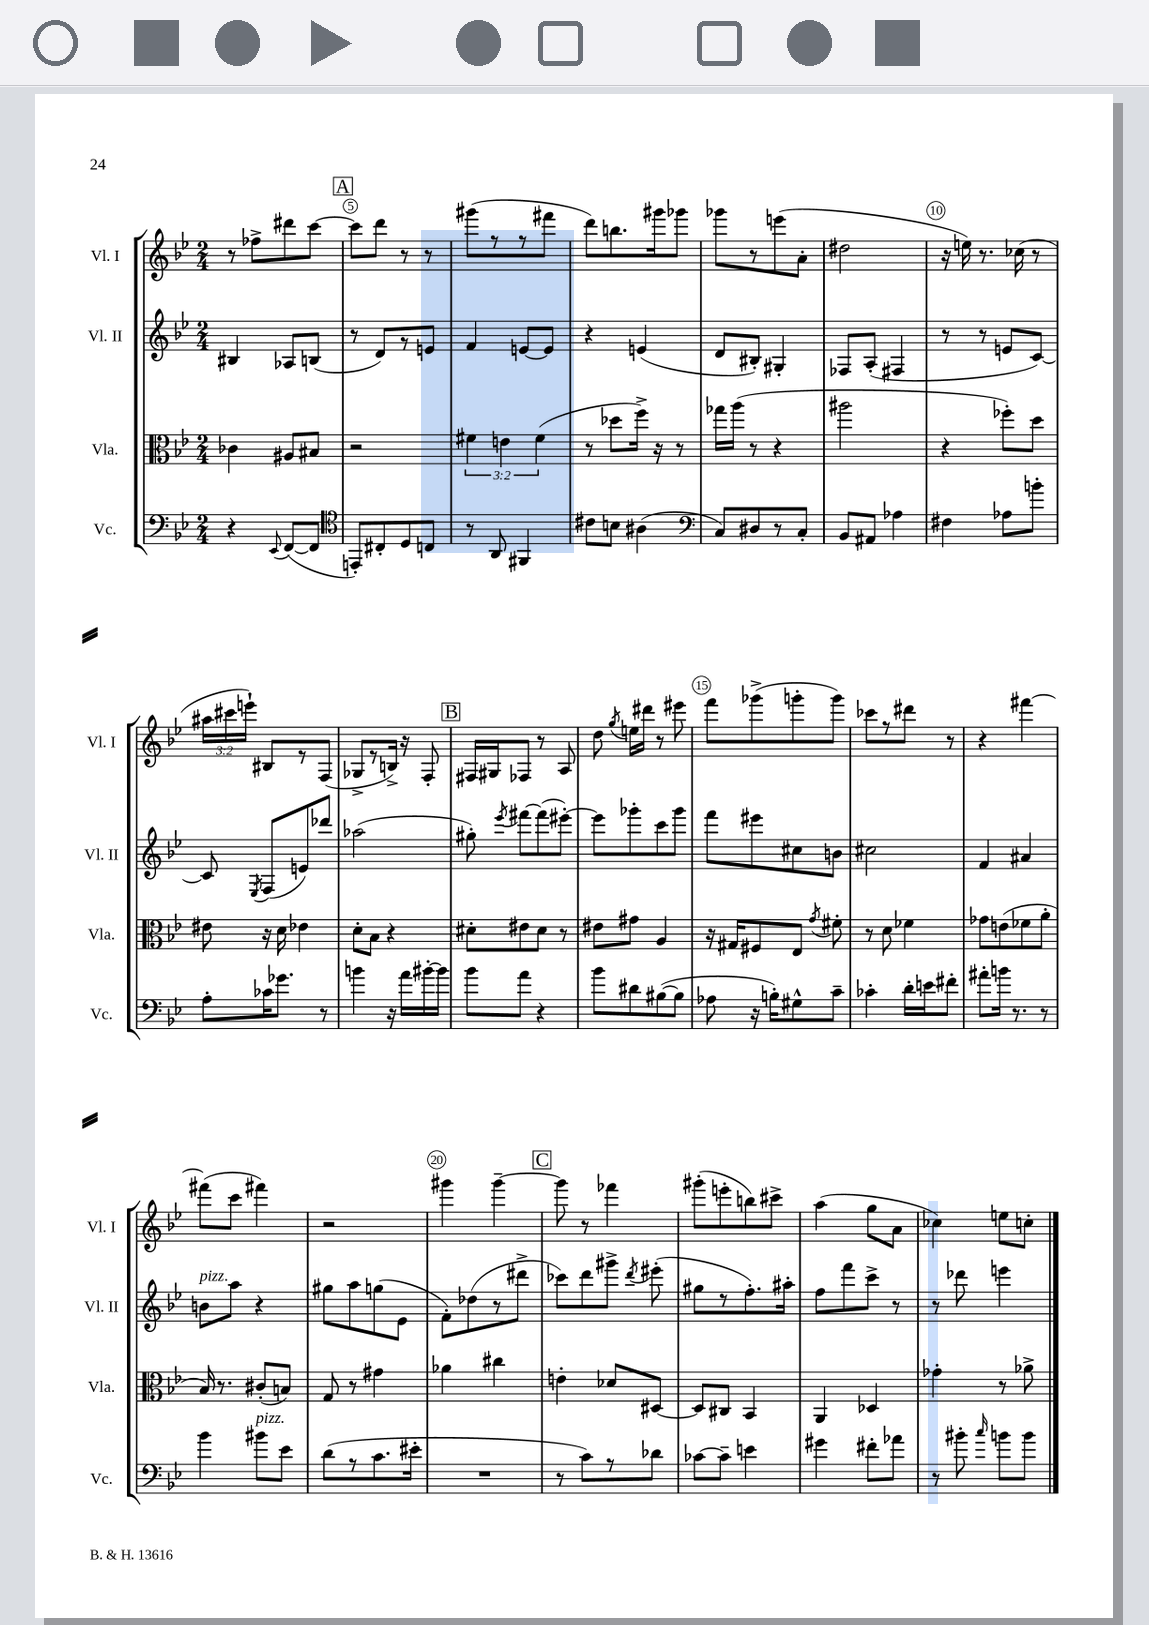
<<
\new StaffGroup <<
\new Staff = "s0" \with { instrumentName = "Vl. I" shortInstrumentName = "Vl. I" } {
    \clef treble \key bes \major \numericTimeSignature \time 2/4 \override Staff.TupletNumber.text = #tuplet-number::calc-fraction-text
    \autoBeamOff r8 fes''8[-> dis'''8 c'''8]~ |
    \mark \markup { \box "A" } c'''8[ d'''8] r8 r8 |
    gis'''8[( r8 r8 fis'''8] |
    d'''8[) b''8. gis'''16 ges'''8] |
    ges'''8[ r8 e'''8( a'8]-. |
    dis''2 |
    r16 e''16) r8. ces''16( r8 |
    \tuplet 3/2 { ais''16[ cis'''16 e'''16]-!) } bis8[ r8 f8]( |
    ges8[-> r8 b16]->) r16 f8-. |
    \mark \markup { \box "B" } fis16[ gis16 fes8] r8 a8 |
    d''8 \acciaccatura { g''8 } e''16[ dis'''16] r8 eis'''8 |
    f'''8[ ges'''8->( g'''8-. g'''8]) |
    ces'''8[ r8 dis'''8] r8 |
    r4 fis'''4~ |
    fis'''8[( c'''8] fis'''4) |
    r2 |
    gis'''4 gis'''4~-- |
    \mark \markup { \box "C" } gis'''8 r8 fes'''4 |
    gis'''8[-.( e'''8-. b''8) cis'''8]-> |
    a''4( g''8[ a'8] |
    ces''4) e''8[ c''8]-. \bar "|." |
}
\new Staff = "s1" \with { instrumentName = "Vl. II" shortInstrumentName = "Vl. II" } {
    \clef treble \key bes \major \numericTimeSignature \time 2/4
    \autoBeamOff bis4 aes8[ b8]( |
    \mark \markup { \box "A" } r8 d'8[) r8 e'8] |
    f'4 e'8[~ e'8] |
    r4 e'4( |
    d'8[ bis8]-.) gis4-. |
    fes8[ a8]-.( fis4 |
    r8 r8 e'8[ c'8]~) |
    c'8 \acciaccatura { ees8 } f8[( e'8) des'''8] |
    aes''2( |
    \mark \markup { \box "B" } gis''8-.) \acciaccatura { ees'''8 } fis'''8[~ fis'''8( eis'''8]~-.) |
    eis'''8[ ges'''8-. c'''8 ges'''8] |
    f'''8[ eis'''8 cis''8 b'8] |
    cis''2 |
    f'4 ais'4 |
    b'8[^\markup { \italic "pizz." } a''8] r4 |
    gis''8[ a''8 g''8( ees'8] |
    f'8[-.) des''8( r8 dis'''8]-> |
    \mark \markup { \box "C" } ces'''8[) d'''8 gis'''8]-> \acciaccatura { d'''8 } eis'''8-.( |
    gis''8[ r8 f''8.-.) ais''16]-. |
    f''8[ f'''8 c'''8]-> r8 |
    r8 des'''8 e'''4 \bar "|." |
}
\new Staff = "s2" \with { instrumentName = "Vla." shortInstrumentName = "Vla." } {
    \clef alto \key bes \major \numericTimeSignature \time 2/4 \override Staff.TupletNumber.text = #tuplet-number::calc-fraction-text
    \autoBeamOff ces'4 ais8[ bis8] |
    \mark \markup { \box "A" } r2 |
    \tuplet 3/2 { fis'4 e'4 fis'4( } |
    r8 des''8[ f''16]->) r16 r8 |
    ges''16[ a''16]( r8 r4 |
    ais''2 |
    r4 fes''8[-.) d''8] |
    eis'8 r16 d'16 ees'4 |
    d'8[-. bes8] r4 |
    \mark \markup { \box "B" } dis'8[-. eis'8 dis'8] r8 |
    eis'8[ gis'8] a4 |
    r16 gis16[ fis8 ees8] \acciaccatura { g'8 } fis'8-. |
    r8 d'8 fes'4 |
    ges'8[ e'8( fes'8 a'8]-. |
    bes16) r8. cis'8[-.( b8]) |
    g8 r8 gis'4 |
    aes'4 cis''4 |
    \mark \markup { \box "C" } e'4-. des'8[ dis8]~ |
    dis8[ cis8] bes,4 |
    a,4 des4 |
    ges'4-. r8 aes'8-> \bar "|." |
}
\new Staff = "s3" \with { instrumentName = "Vc." shortInstrumentName = "Vc." } {
    \clef bass \key bes \major \numericTimeSignature \time 2/4
    \autoBeamOff r4 \appoggiatura { ees,8 } f,8[~( f,8] |
    \mark \markup { \box "A" } \clef tenor e,8[-.) cis8-. d8 c8] |
    r8 a,8 fis,4 |
    cis'8[ b8] ais4( |
    \clef bass c8[) dis8 r8 c8]-. |
    bes,8[ ais,8] aes4 |
    fis4 aes8[ b'8]-. |
    a8[-. ces'16 ges'8.] r8 |
    b'4 r16 a'16[ bis'16~-. bis'16] |
    \mark \markup { \box "B" } bes'8[ a'8] r4 |
    bes'8[ dis'8 bis8~( bis8] |
    aes8 r16 b16[-.) gis8-^ c'8]-- |
    ces'4-. d'16[-. e'16 fis'8]-. |
    ais'8[-. b'16] r8. r8 |
    bes'4 bis'8[^\markup { \italic "pizz." } ees'8] |
    d'8[( r8 c'8. eis'16]-. |
    R2 |
    \mark \markup { \box "C" } r8 c'8[) r8 des'8] |
    ces'8[~ ces'8]-- e'4 |
    gis'4 fis'8[-. aes'8] |
    r8 bis'8-. \grace { c''16 } b'8[ b'8] \bar "|." |
}
>>
>>
\layout { \context { \Score currentBarNumber = #4 \override BarNumber.break-visibility = ##(#f #t #t) barNumberVisibility = #(every-nth-bar-number-visible 5) \override BarNumber.stencil = #(make-stencil-circler 0.1 0.3 ly:text-interface::print) } }
